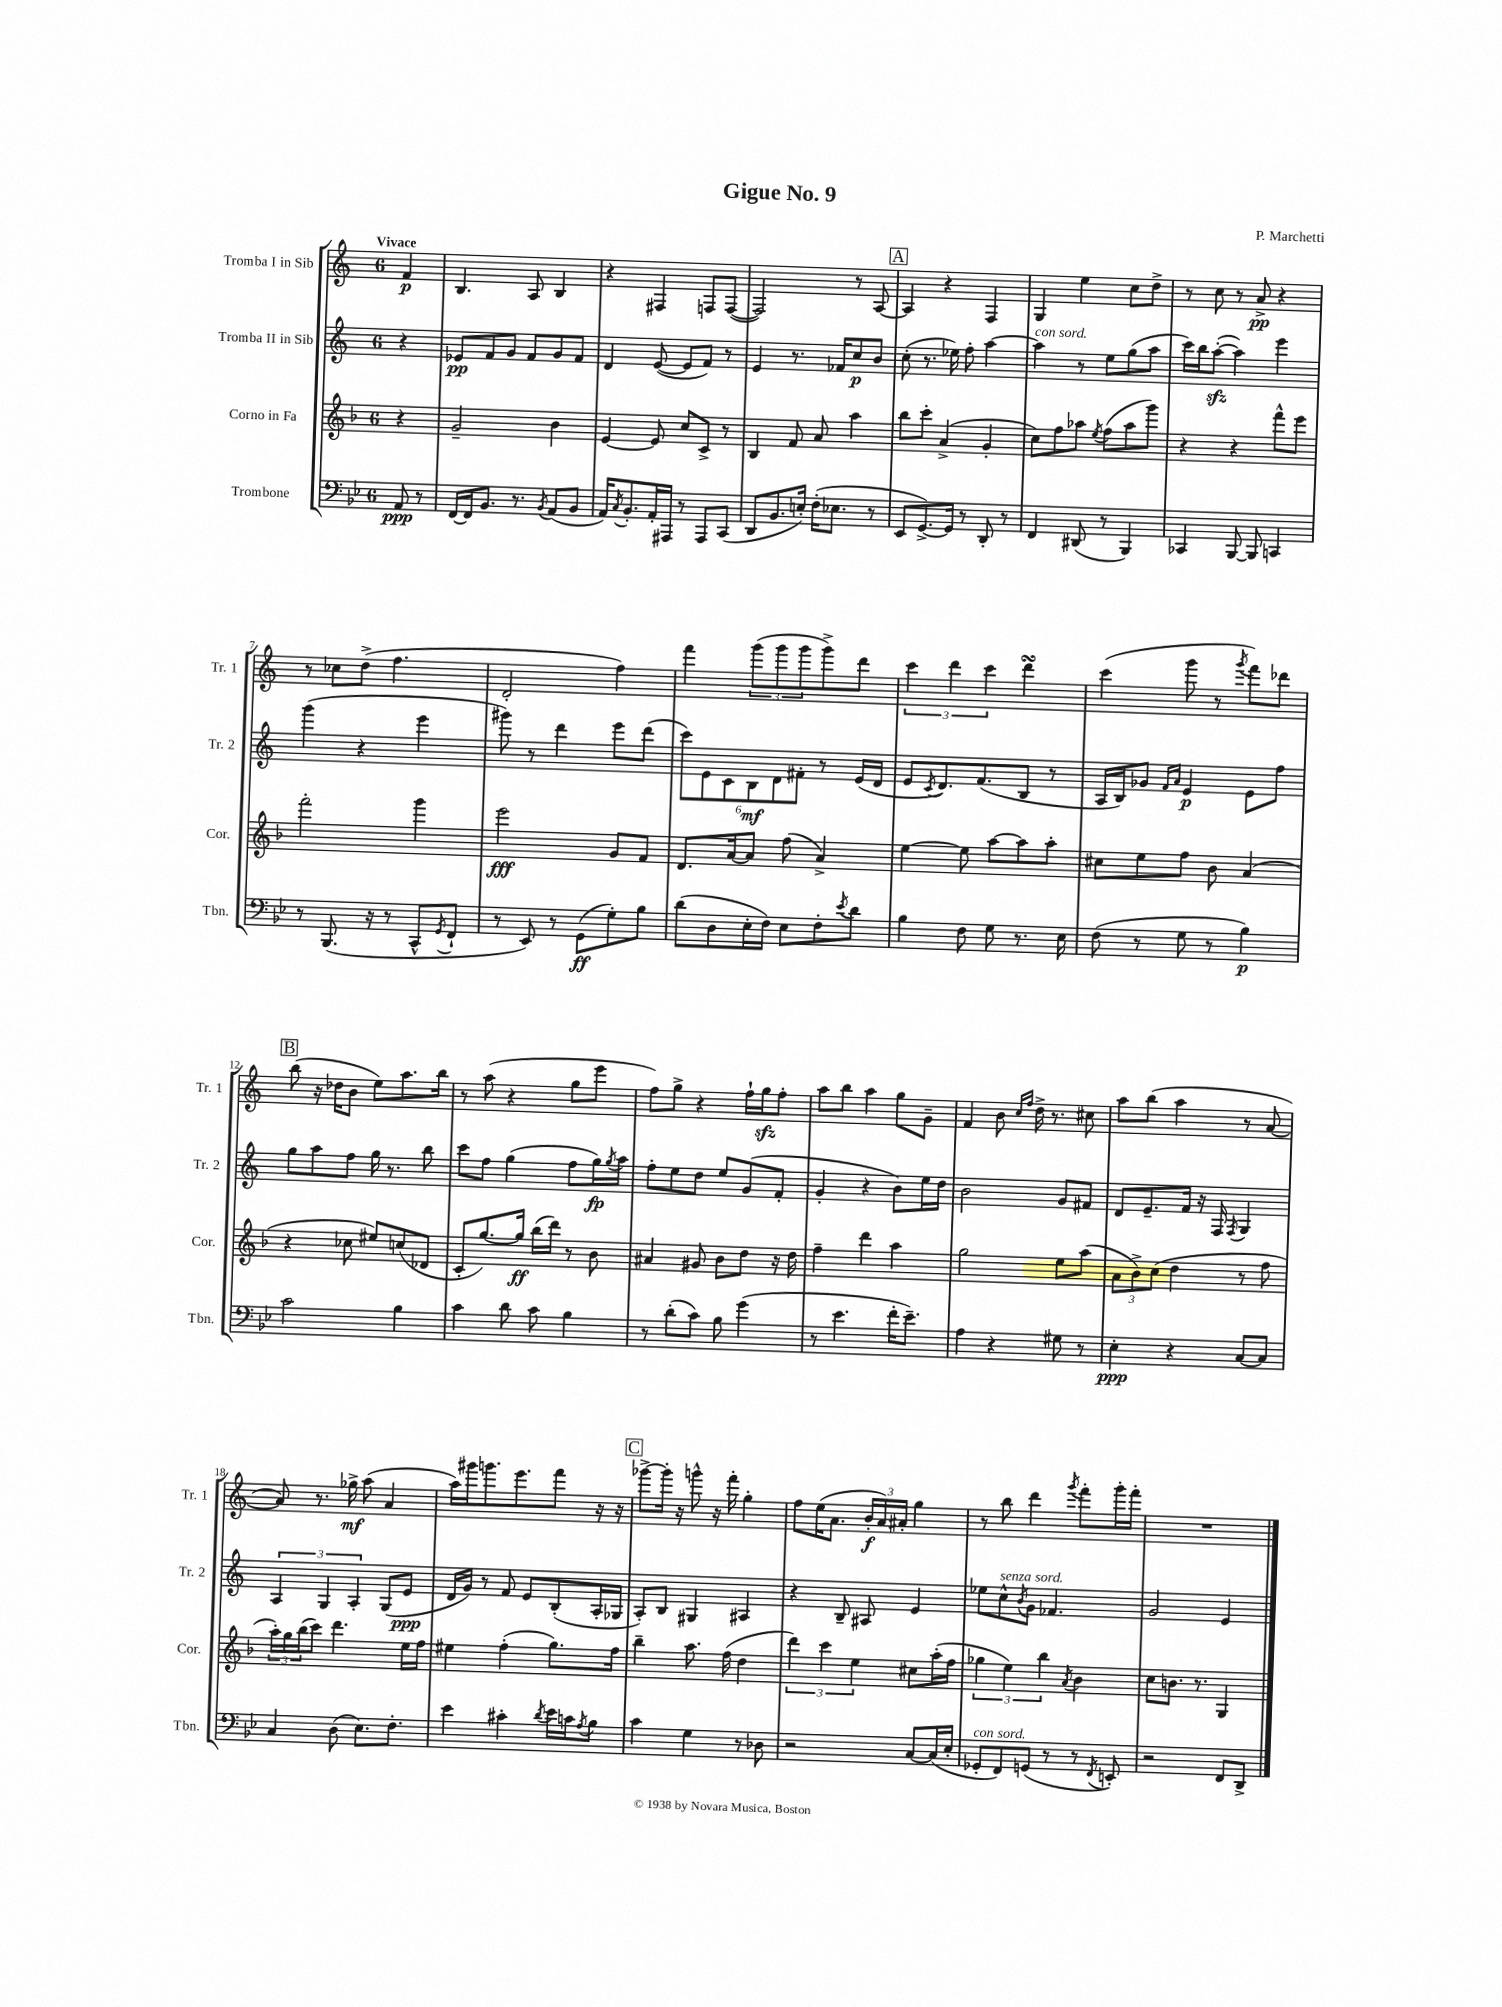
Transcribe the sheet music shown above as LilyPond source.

\header { title = "Gigue No. 9" composer = "P. Marchetti" }
<<
\new StaffGroup <<
\new Staff = "s0" \with { instrumentName = "Tromba I in Sib" shortInstrumentName = "Tr. 1" } {
    \clef treble \key c \major \once \override Staff.TimeSignature.style = #'single-digit \time 6/8 \partial 4 \tempo "Vivace"
    f'4\p |
    b4. a8 b4 |
    r4 fis4 f8 f8~( |
    f2) r8 a8~ |
    \mark \markup { \box "A" } a4 r4 f4 |
    g4 e''4 c''8 d''8-> |
    r8 c''8 r8 a'8->\pp r4 |
    r8 ces''8 d''8->( f''4. |
    d'2-. f''4) |
    f'''4 \tuplet 3/2 { g'''8( g'''8 g'''8 } g'''8->) d'''8 |
    \tuplet 3/2 { c'''4 d'''4 c'''4 } d'''4\turn |
    c'''4( g'''8 r8 \acciaccatura { g'''8 } f'''8) des'''8 |
    \mark \markup { \box "B" } b''8( r16 des''16 b'8 e''8) a''8. b''16 |
    r8 a''8( r4 g''8 e'''8 |
    f''8) g''8-> r4 f''16-! g''16\sfz f''8-. |
    a''8 b''8 a''4 g''8 g'8-- |
    f'4 b'8 \grace { c''16 f''16 } d''16-> r8. cis''8 |
    a''8 b''8( a''4 r8 a'8~ |
    a'8) r8. ges''16->\mf a''8( a'4 |
    a''16) gis'''16 g'''8. e'''8. f'''8 r16 r16 |
    \mark \markup { \box "C" } ges'''8~-> ges'''16-. r16 g'''8-^ r16 f'''16-. g''4-. |
    f''8 e''16( a'8. \tuplet 3/2 { b'16-.\f a'16) ais'16-. } g''4 |
    r8 b''8 d'''4 \acciaccatura { g'''8 } f'''8-. g'''16-. f'''16-. |
    R2. \bar "|." |
}
\new Staff = "s1" \with { instrumentName = "Tromba II in Sib" shortInstrumentName = "Tr. 2" } {
    \clef treble \key c \major \once \override Staff.TimeSignature.style = #'single-digit \time 6/8 \partial 4
    r4 |
    ees'8\pp f'8 g'8 f'8 g'8 f'8 |
    d'4 e'8~( e'8 f'8) r8 |
    e'4 r8. fes'16 c''8\p b'8 |
    \mark \markup { \box "A" } c''8-.( r8. ees''16) f''8-. a''4~ |
    a''4^\markup { \italic "con sord." } r8 e''8 g''8( a''8 |
    c'''16) b''16 a''8~-.\sfz( a''4) e'''4 |
    g'''4( r4 e'''4 |
    gis'''8) r8 d'''4 e'''8 d'''8( |
    \tuplet 6/4 { c'''8) e'8 c'8 b8\mf d'8 fis'8-. } r8 e'16( d'16 |
    e'8 \acciaccatura { c'8 } d'8.) f'8.( b8 r8 |
    a16 b16) ges'8 \grace { f'16 a'16 } e'4\p e'8 f''8 |
    \mark \markup { \box "B" } g''8 a''8 f''8 g''16 r8. b''8 |
    c'''8 f''8 g''4( f''8 g''16\fp) \acciaccatura { g''8 } a''16 |
    f''8-. e''8 d''8 e''8 g'8( f'8-. |
    g'4-. r4 b'8) e''16 d''16 |
    b'2 g'8 fis'8 |
    d'8 e'8.-- f'16 r16 f16 \acciaccatura { f8 } g4 |
    \tuplet 3/2 { a4 g4 a4-. } g8( e'8\ppp |
    d'16 g'16) r8 f'8 e'8 b8-.( a16-. ges16 |
    \mark \markup { \box "C" } a8-.) b8 gis4 ais4 |
    r4 b8-- ais8 e'4 |
    ees''8 c''8-^^\markup { \italic "senza sord." } \acciaccatura { b'8 } g'8 fes'4. |
    g'2 e'4 \bar "|." |
}
\new Staff = "s2" \with { instrumentName = "Corno in Fa" shortInstrumentName = "Cor." } {
    \clef treble \key f \major \once \override Staff.TimeSignature.style = #'single-digit \time 6/8 \partial 4
    r4 |
    g'2-- bes'4 |
    e'4~ e'8 c''8 c'8-> r8 |
    bes4 f'8 a'8 a''4 |
    \mark \markup { \box "A" } bes''8 c'''8-. a'4->( g'4-. |
    c''8) f''8 aes''8 \acciaccatura { e''8 } f''8( aes''8 g'''8) |
    r4 r4 f'''8-^ e'''8 |
    f'''2-. g'''4 |
    e'''2\fff g'8 f'8 |
    d'8. a'16~ a'8 f''8( a'4->) |
    e''4~ e''8 a''8~ a''8 a''8-. |
    cis''8 e''8 f''8 bes'8 a'4( |
    \mark \markup { \box "B" } r4 ces''8 eis''8) c''8( des'8 |
    c'8-. g''8.~) g''16\ff bes''16( d'''16) r8 bes'8 |
    ais'4 gis'8 bes'8 d''8 r16 d''16 |
    f''4-- d'''4 a''4 |
    g''2 e''8 a''8( |
    \tuplet 3/2 { a'8 bes'8->) c''8( } d''4 r8 f''8 |
    \tuplet 3/2 { a''16-.) g''16 bes''16( } c'''8) d'''4. e''16 f''16 |
    eis''4 f''4-.( g''8.) f''16 |
    \mark \markup { \box "C" } bes''4-- a''8. f''16( d''4 |
    \tuplet 3/2 { d'''4) c'''4 e''4 } cis''8 a''16-.( f''16 |
    \tuplet 3/2 { ges''4 e''4) bes''4 } \acciaccatura { a'8 } bes'4 |
    c''8 b'8. r8. g4 \bar "|." |
}
\new Staff = "s3" \with { instrumentName = "Trombone" shortInstrumentName = "Tbn." } {
    \clef bass \key bes \major \once \override Staff.TimeSignature.style = #'single-digit \time 6/8 \partial 4
    a,8\ppp r8 |
    f,16~ f,16 bes,8. r8. \acciaccatura { bes,8 } a,8( bes,8 |
    a,16) \acciaccatura { c8 } bes,8.-. a,16-. ais,,16 r8 ais,,8 c,8( |
    d,8 bes,8. e16-.) f16-.( ees8. r8 |
    \mark \markup { \box "A" } ees,8 g,8.~->) g,16 r8 d,8-. r8 |
    f,4 dis,8( r8 bes,,4) |
    ces,4 bes,,8~ bes,,8 c,4 |
    r8 bes,,8.( r16 r8 c,8-^ \acciaccatura { g,8 } f,8-! |
    r8 ees,8) r8 g,8\ff( g8-.) bes8 |
    d'8( d8 ees16-. f16) ees8 f8-. \acciaccatura { ees'8 } d'8 |
    bes4 f8 g8 r8. ees16 |
    f8( r8 g8 r8 bes4\p) |
    \mark \markup { \box "B" } c'2 bes4 |
    c'4 d'8 c'8 bes4 |
    r8 d'8-.( c'8) bes8 g'4( |
    r8 ees'4. f'16-. ees'8.--) |
    a4 r4 gis8 r8 |
    ees4-.\ppp r4 c8~ c8 |
    c4 d8( ees8.) f8.-. |
    ees'4 cis'4-. \acciaccatura { d'8 } ees'16 c'16 \acciaccatura { a8 } bes8 |
    \mark \markup { \box "C" } c'4 g4 r8 des8 |
    r2 c8~ c16( ees16-. |
    ges,8-.^\markup { \italic "con sord." } f,8) g,8( r8 r8 \acciaccatura { f,8 } e,8-.) |
    r2 f,8 d,8-> \bar "|." |
}
>>
>>
